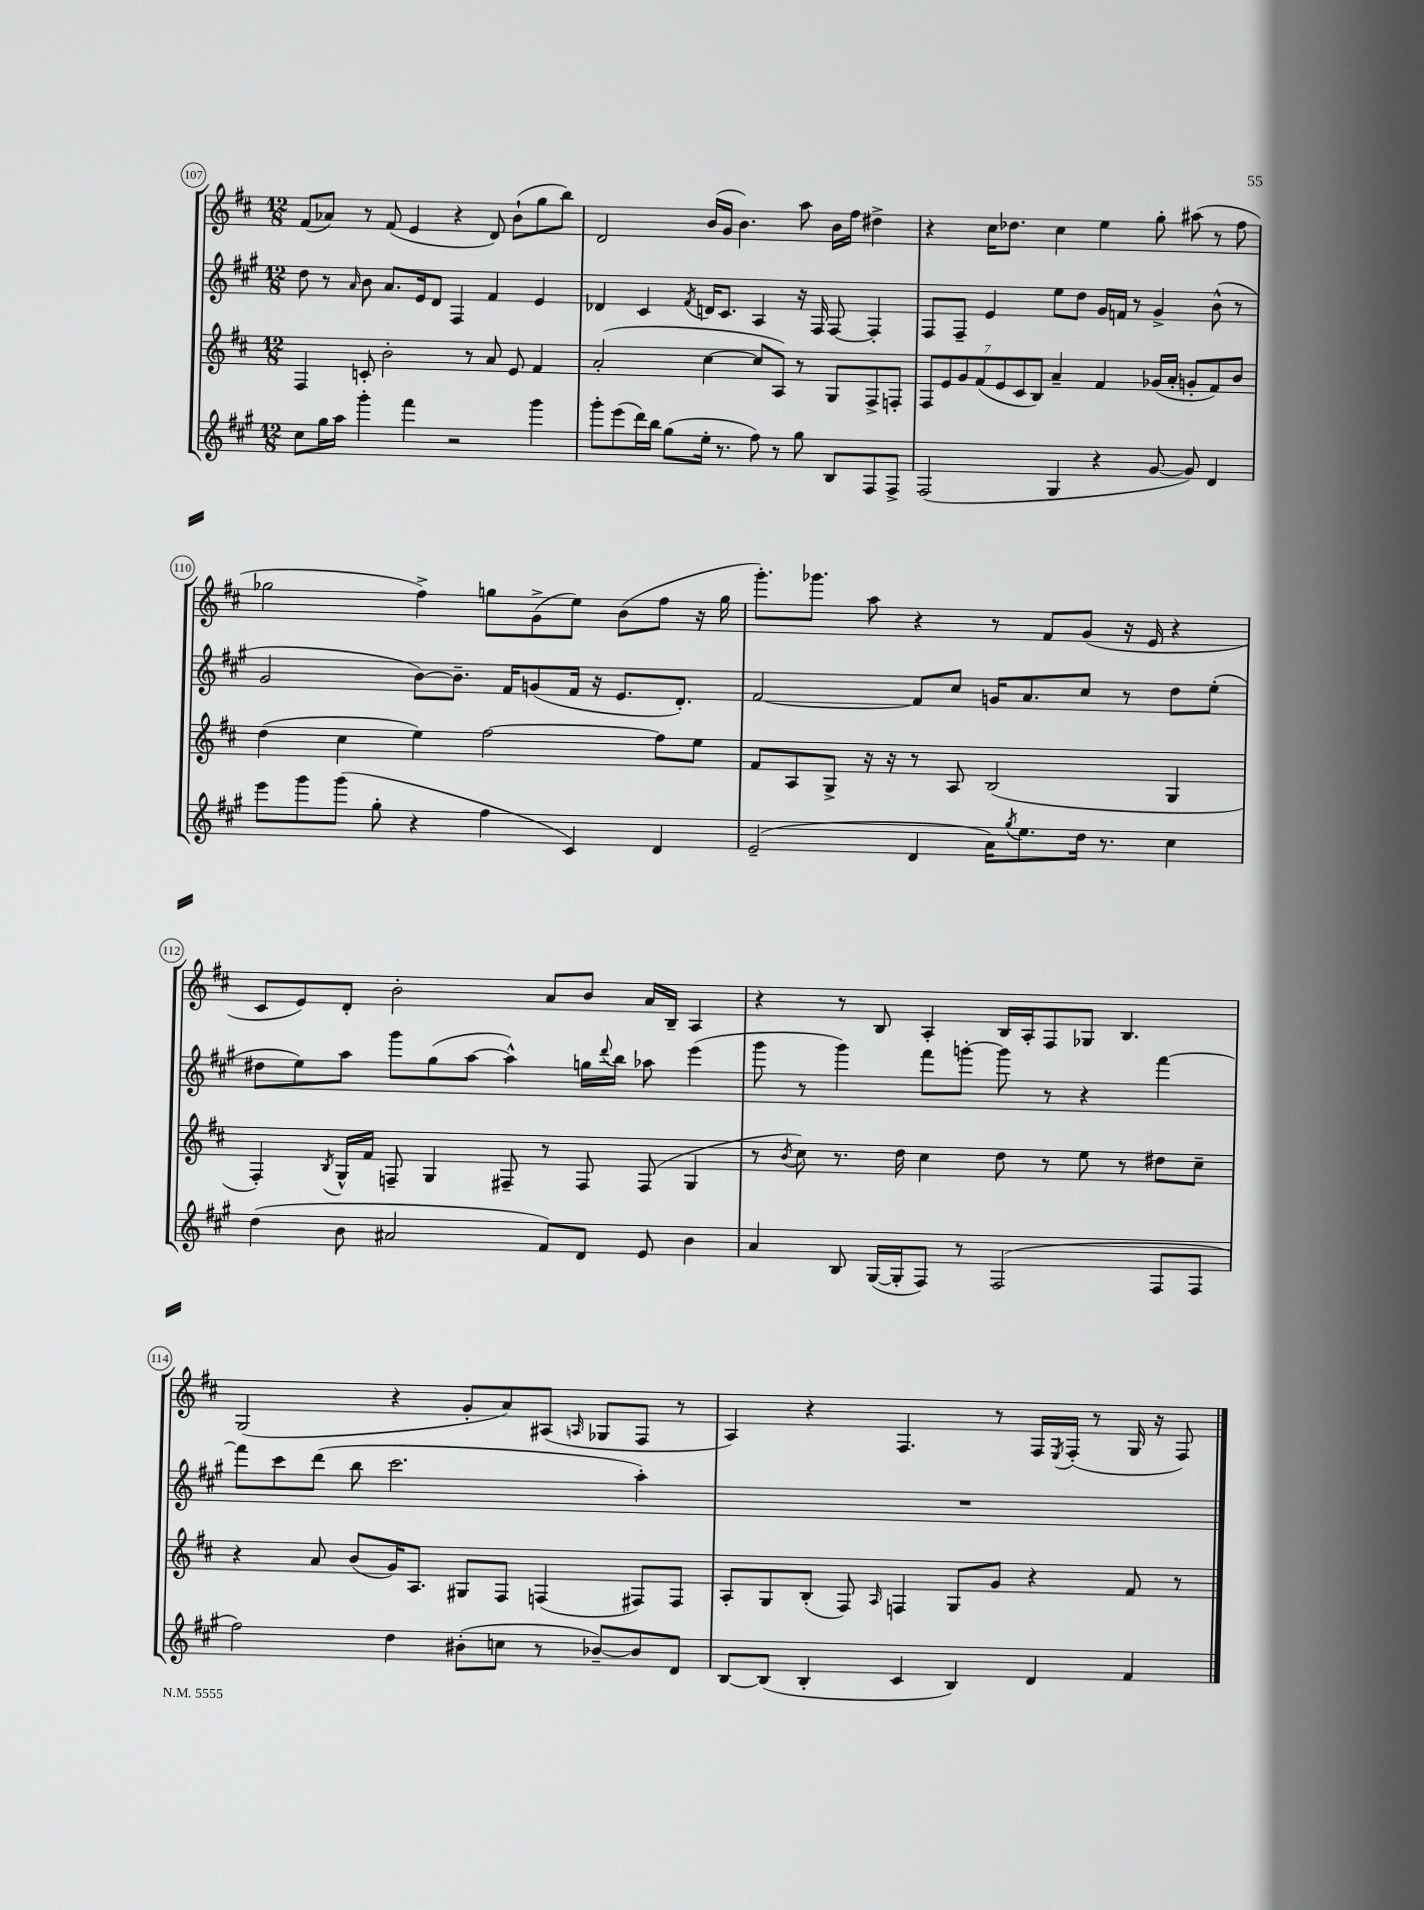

**kern	**kern	**kern	**kern
*part4	*part3	*part2	*part1
*staff4	*staff3	*staff2	*staff1
*clefG2	*clefG2	*clefG2	*clefG2
*k[f#c#g#]	*k[f#c#]	*k[f#c#g#]	*k[f#c#]
*M12/8	*M12/8	*M12/8	*M12/8
=107	=107	=107	=107
8cc#\L	4F#/	8dd\	(8f#/L
16gg#\L	.	8r	8a-X/J)
16aa\JJ	.	.	.
.	.	16qqa/	.
4ggg#'\	8cn'/	8b\	8r
.	2b'\	8.a/L	(8f#/
4fff#\	.	.	4e/
.	.	16e/k	.
.	.	8d/J	.
2r	.	4F#/	4r
.	8r	.	.
.	8a/	4f#/	8d/)
.	8e/	.	(8b`\L
4ggg#\	4f#/	4e/	8gg\
.	.	.	8bb\J)
=108	=108	=108	=108
8ggg#'\L	(2a'/	4d-X/	2d/
(8eee\	.	.	.
16ddd\L)	.	4c#/	.
16bb\JJ	.	.	.
(8gg#\L	.	.	.
.	.	8qf#/	.
16ee'\Jk	[4cc#\	16dn/KL	(16b/LL
8.r	.	8.c#/J	16g/JJ
.	.	.	4.b\)
8ff#\)	8cc#/L]	4A/	.
8r	8A/J)	.	.
8gg#\	8r	16r	8aa\
.	.	16F#/	.
8B/L	8G/L	[8F#/	16b\LL
.	.	.	16ff#\JJ
8F#/	8F#^/	4F#'/]	4dd#X^\
8F#^/J	8Fn'/J	.	.
=109	=109	=109	=109
(2F#/	14F#/L	8F#/L	4r
.	14e/	.	.
.	.	8F#~/J	.
.	14g/	.	.
.	(14f#/	.	.
.	.	4e/	16cc#\KL
.	14e/	.	.
.	.	.	8.dd-X\J
.	14c#/	.	.
.	14B/J)	.	.
4G#/	4a~/	8ee\L	4cc#\
.	.	8dd\J	.
4r	4f#/	16g#/LL	4ee\
.	.	16fn/JJ	.
.	.	8r	.
[8g#/	(16g-X/LL	4g#^/	8gg'\
.	16a'/JJ	.	.
8g#/])	8gn'/L	.	(8aa#X\
4d/	8f#/)	(8b^^\	8r
.	8b/J	8r	8ff#\
!!LO:LB:g=z
=110	=110	=110	=110
8eee\L	(4dd\	2g#/	2gg-X\
8ggg#\	.	.	.
(8ggg#\J	4cc#\	.	.
8gg#'\	.	.	.
4r	4ee\)	[8b\L)	4ff#^\)
.	.	8.b~\J]	.
4ff#\	[2ff#\	.	8ggn\L
.	.	16f#/KL	.
.	.	(8gn/	(8g^\
4c#/)	.	16f#/Jk	8ee\J)
.	.	16r	.
.	.	8.e/L	(8b\L
4d/	8ff#\L]	.	8ff#\J
.	.	8.d'/J)	.
.	8ee\J	.	16r
.	.	.	16gg\
=111	=111	=111	=111
(2e~/	8f#/L	[2f#/	8.ggg'\L)
.	8A/	.	.
.	.	.	8.ggg-X\J
.	8G^/J	.	.
.	16r	.	8aa\
.	16r	.	.
4d/	8r	8f#/L]	4r
.	8A/	8cc#/J	.
16a\KL)	(2B/	16gn/KL	8r
8qgg#/	.	.	.
8.ee\	.	8.a/	.
.	.	.	8f#/L
16dd\Jk	.	8cc#/J	(8g/J
8.r	.	.	.
.	.	8r	16r
.	.	.	16e/
4cc#\	4G/	8dd\L	4r
.	.	(8ee'\J	.
!!LO:LB:g=z
=112	=112	=112	=112
(4dd\	4F#'/)	8dd#X\L	8c#/L
.	.	8ee\)	8e/)
.	8qB/	.	.
8b\	16G^^/LL	8aa\J	8d'/J
.	16f#/JJ	.	.
2a#X/	8Fn~/	8ggg#\L	2b'\
.	4G/	(8gg#\	.
.	.	[8aa\J	.
.	8F#X~/	4aa^^\])	.
8f#/L)	8r	.	8a/L
8d/J	8F#/	16ggn\LL	8b/J
.	.	8qqddd/	.
.	.	16bb\JJ	.
8e/	(8F#/	8aa-X\	16a/LL
.	.	.	16B~/JJ
4b\	4G/	(4eee\	4A/
=113	=113	=113	=113
4a/	8r	8ggg#\	4r
.	8qb/	.	.
.	8cc#\)	8r	.
8B/	8.r	4ggg#\)	8r
([16G#/LL	.	.	8B/
16G#'/J]	16dd\	.	.
8F#/J)	4cc#\	8fff#\L	4A'/
8r	.	[8gggn'\J	.
(2F#/	8dd\	8ggg\]	16B/LL
.	.	.	16A'/J
.	8r	8r	8F#/
.	8ee\	4r	8G-X/J
.	8r	.	4.B/
8F#/L	8dd#X\L	[4fff#\	.
8F#/J	8cc#~\J	.	.
!!LO:LB:g=z
=114	=114	=114	=114
2ff#\)	4r	8fff#\L]	(2G/
.	.	8ccc#\	.
.	8a/	(8ddd\J	.
.	(8b/L	8bb\	.
4dd\	16g/K)	2.ccc#\	4r
.	8.A/J	.	.
(8b#X'\L	8G#X/L	.	8g'/L
8ccn\J	8F#/J	.	8a/)
8r	(4Fn/	.	(8A#X/J
.	.	.	16qqAn/
[8b-X~/L)	.	.	8G-X/L
8b-/]	8F#X/L)	4aa'\)	8F#/J
8d/J	8F#/J	.	8r
=115	=115	=115	=115
[8B/L	8A'/L	1.r	4A/)
(8B/J]	8G/	.	.
4B'/	(8B'/J	.	4r
.	8F#/)	.	.
.	16qqA/	.	.
4c#/	4Fn/	.	4.F#/
4B/)	8G/L	.	.
.	8g/J	.	8r
4d/	4r	.	16F#/LL
.	.	.	8qE/
.	.	.	(16F#'/JJ
.	.	.	8r
4f#/	8f#/	.	16G/
.	.	.	16r
.	8r	.	8F#/)
==	==	==	==
*-	*-	*-	*-
